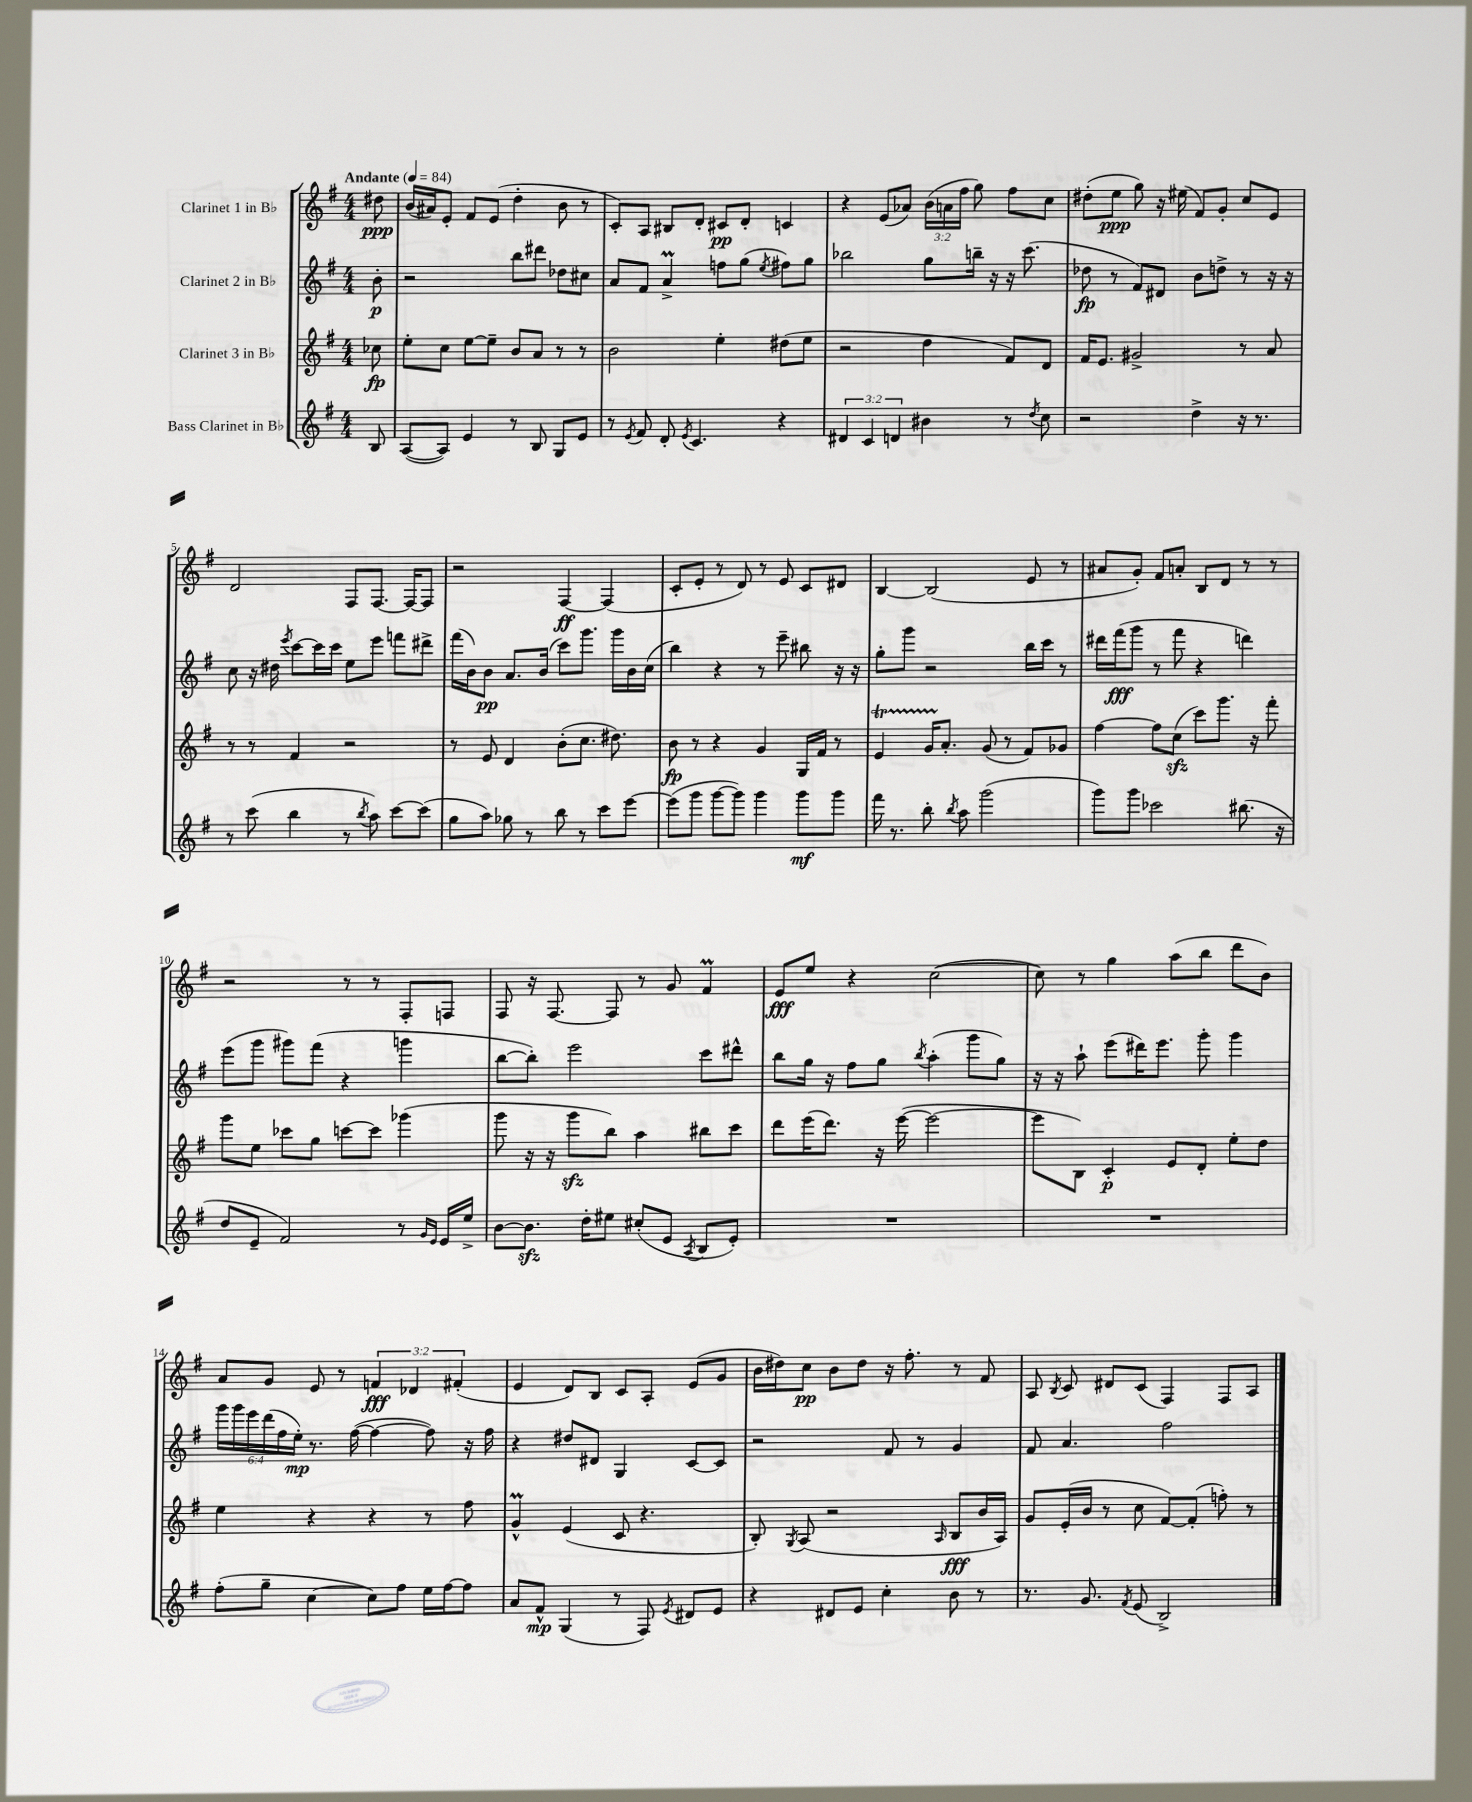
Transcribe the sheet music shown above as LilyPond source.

<<
\new StaffGroup <<
\new Staff = "s0" \with { instrumentName = "Clarinet 1 in Bb" } {
    \clef treble \key g \major \numericTimeSignature \time 4/4 \override Staff.TupletNumber.text = #tuplet-number::calc-fraction-text \partial 8 \tempo "Andante" 4 = 84
    \autoBeamOff dis''8\ppp |
    b'16[( ais'16) e'8]-. fis'8[ e'8]( d''4-. b'8 r8 |
    c'8[-.) a8] bis8[ d'8]-. cis'8[\pp d'8]-. c'4 |
    r4 e'8[( aes'8]) \tuplet 3/2 { b'16[( a'16 fis''16] } g''8) fis''8[ c''8] |
    dis''8[-.( e''8]\ppp g''8) r16 eis''16( fis'8[) g'8]-. c''8[ e'8] |
    d'2 fis8[ fis8.]~ fis16[~ fis8] |
    r2 fis4~\ff fis4( |
    c'8[-. e'8]-. r8 d'8) r8 e'8 c'8[ dis'8] |
    b4~ b2( e'8 r8 |
    ais'8[ g'8]-.) fis'8[ a'8]-. b8[ d'8] r8 r8 |
    r2 r8 r8 fis8[-. f8] |
    fis8 r16 fis8.~ fis8 r8 g'8 fis'4\prall |
    e'8[\fff e''8] r4 c''2~( |
    c''8) r8 g''4 a''8[( b''8] d'''8[ b'8]) |
    a'8[ g'8] e'8 r8 \tuplet 3/2 { f'4\fff des'4 fis'4-.( } |
    e'4 d'8[) b8] c'8[ a8]-. e'8[( g'8] |
    b'16[ dis''16) c''8]\pp b'8[ dis''8] r16 fis''8.-. r8 fis'8 |
    a8 \acciaccatura { b8 } c'8 dis'8[ c'8]( fis4) fis8[ a8] \bar "|." |
}
\new Staff = "s1" \with { instrumentName = "Clarinet 2 in Bb" } {
    \clef treble \key g \major \numericTimeSignature \time 4/4 \override Staff.TupletNumber.text = #tuplet-number::calc-fraction-text \partial 8
    \autoBeamOff b'8-.\p |
    r2 b''8[ dis'''8] des''8[ cis''8] |
    a'8[ fis'8] a'4->\prall f''8[ g''8]( \acciaccatura { e''8 } fis''8[) g''8] |
    bes''2 g''8[ b''16]-- r16 r16 c'''8.( |
    des''8\fp r8 fis'8[) dis'8] b'8[ d''8]-> r8 r16 r16 |
    c''8 r16 dis''16 \acciaccatura { e'''8 } c'''8[~ c'''16 c'''16] e''8[ e'''8] f'''8[ dis'''8]-> |
    fis'''16[( b'16) b'8]\pp a'8.[ b'16]( c'''8[) g'''8.] g'''16[ b'16 c''16]( |
    b''4) r4 r8 e'''8-- bis''8 r16 r16 |
    g''8[-. g'''8] r2 b''16[ c'''16] r8 |
    dis'''16[ fis'''16\fff( g'''8] r8 fis'''8 r4 d'''4) |
    e'''8[( g'''8] gis'''8[) fis'''8]( r4 g'''4 |
    b''8[~ b''8]-.) e'''2 c'''8[ dis'''8]-^ |
    b''8[ g''16] r16 fis''8[ g''8] \acciaccatura { b''8 } a''4-.( g'''8[ g''8]) |
    r16 r16 a''8-! e'''8[( dis'''16) e'''8.] g'''8-. g'''4 |
    \tuplet 6/4 { g'''16[ g'''16 e'''16 d'''16( fis''16 e''16]-.\mp) } r8. fis''16~( fis''4~ fis''8) r16 fis''16 |
    r4 dis''8[ dis'8] g4 c'8[~ c'8] |
    r2 fis'8 r8 g'4 |
    fis'8 a'4. fis''2 \bar "|." |
}
\new Staff = "s2" \with { instrumentName = "Clarinet 3 in Bb" } {
    \clef treble \key g \major \numericTimeSignature \time 4/4 \partial 8
    \autoBeamOff ces''8\fp |
    e''8[-. c''8] e''8[~ e''8]-- b'8[ a'8] r8 r8 |
    b'2 e''4-. dis''8[( e''8] |
    r2 d''4 fis'8[) d'8] |
    fis'16[ e'8.] gis'2-> r8 a'8 |
    r8 r8 fis'4 r2 |
    r8 e'8 d'4 b'8[-.( c''8.] dis''8.) |
    b'8\fp r8 r4 g'4 g16[ fis'16] r8 |
    e'4\startTrillSpan g'16[ a'8.]-.\stopTrillSpan g'8( r8 fis'8[) ges'8] |
    fis''4~ fis''8[ c''8]\sfz( c'''8[) g'''8.] r16 fis'''8-. |
    g'''8[ e''8] ces'''8[ g''8] c'''8[~ c'''8] ges'''4( |
    g'''8 r16 r16 g'''8[\sfz b''8]) a''4 bis''8[ c'''8] |
    d'''8[ e'''16( d'''8.]) r16 e'''16~( e'''2~ |
    e'''8[ b8]) c'4-.\p e'8[ d'8]-. e''8[-. d''8] |
    e''4 r4 r4 r8 fis''8 |
    g'4-^\prall e'4( c'8 r4. |
    b8-.) \acciaccatura { g8 } a8( r2 \grace { a16 } b8[\fff b'16 a16]) |
    g'8[ e'16-.( b'16] r8 c''8 fis'8[~) fis'8]-.( f''8-.) r8 \bar "|." |
}
\new Staff = "s3" \with { instrumentName = "Bass Clarinet in Bb" } {
    \clef treble \key g \major \numericTimeSignature \time 4/4 \override Staff.TupletNumber.text = #tuplet-number::calc-fraction-text \partial 8
    \autoBeamOff b8 |
    a8[~( a8]) e'4 r8 b8 g8[ e'8] |
    r8 \acciaccatura { e'8 } fis'8 d'8-. \acciaccatura { e'8 } c'4. r4 |
    \tuplet 3/2 { dis'4 c'4 d'4 } bis'4 r8 \acciaccatura { d''8 } c''8 |
    r2 d''4-> r16 r8. |
    r8 c'''8( b''4 r8 \acciaccatura { b''8 } a''8) c'''8[~ c'''8]( |
    g''8[ a''8]) ges''8 r8 b''8 r8 c'''8[ e'''8]~ |
    e'''8[( g'''8] g'''8[~ g'''8]) g'''4 g'''8[\mf g'''8] |
    fis'''16 r8. b''8-. \acciaccatura { b''8 } a''8 g'''2( |
    g'''8[) g'''8] ces'''2 bis''8.( r16 |
    d''8[ e'8]-- fis'2) r8 \grace { g'16[ e'16] } e'16[ e''16]-> |
    b'8[~ b'8.]\sfz d''16[-. eis''8] cis''8[-.( e'8] \acciaccatura { a8 } b8[ e'8]-.) |
    R1 |
    R1 |
    fis''8[-.( g''8]-- c''4~ c''8[) fis''8] e''16[ fis''16~ fis''8] |
    a'8[ fis'8]-^\mp g4( r8 fis8) \acciaccatura { e'8 } dis'8[ e'8] |
    r4 dis'8[ e'8] c''4-. b'8 r8 |
    r8. g'8. \acciaccatura { fis'8 } e'8( b2->) \bar "|." |
}
>>
>>
